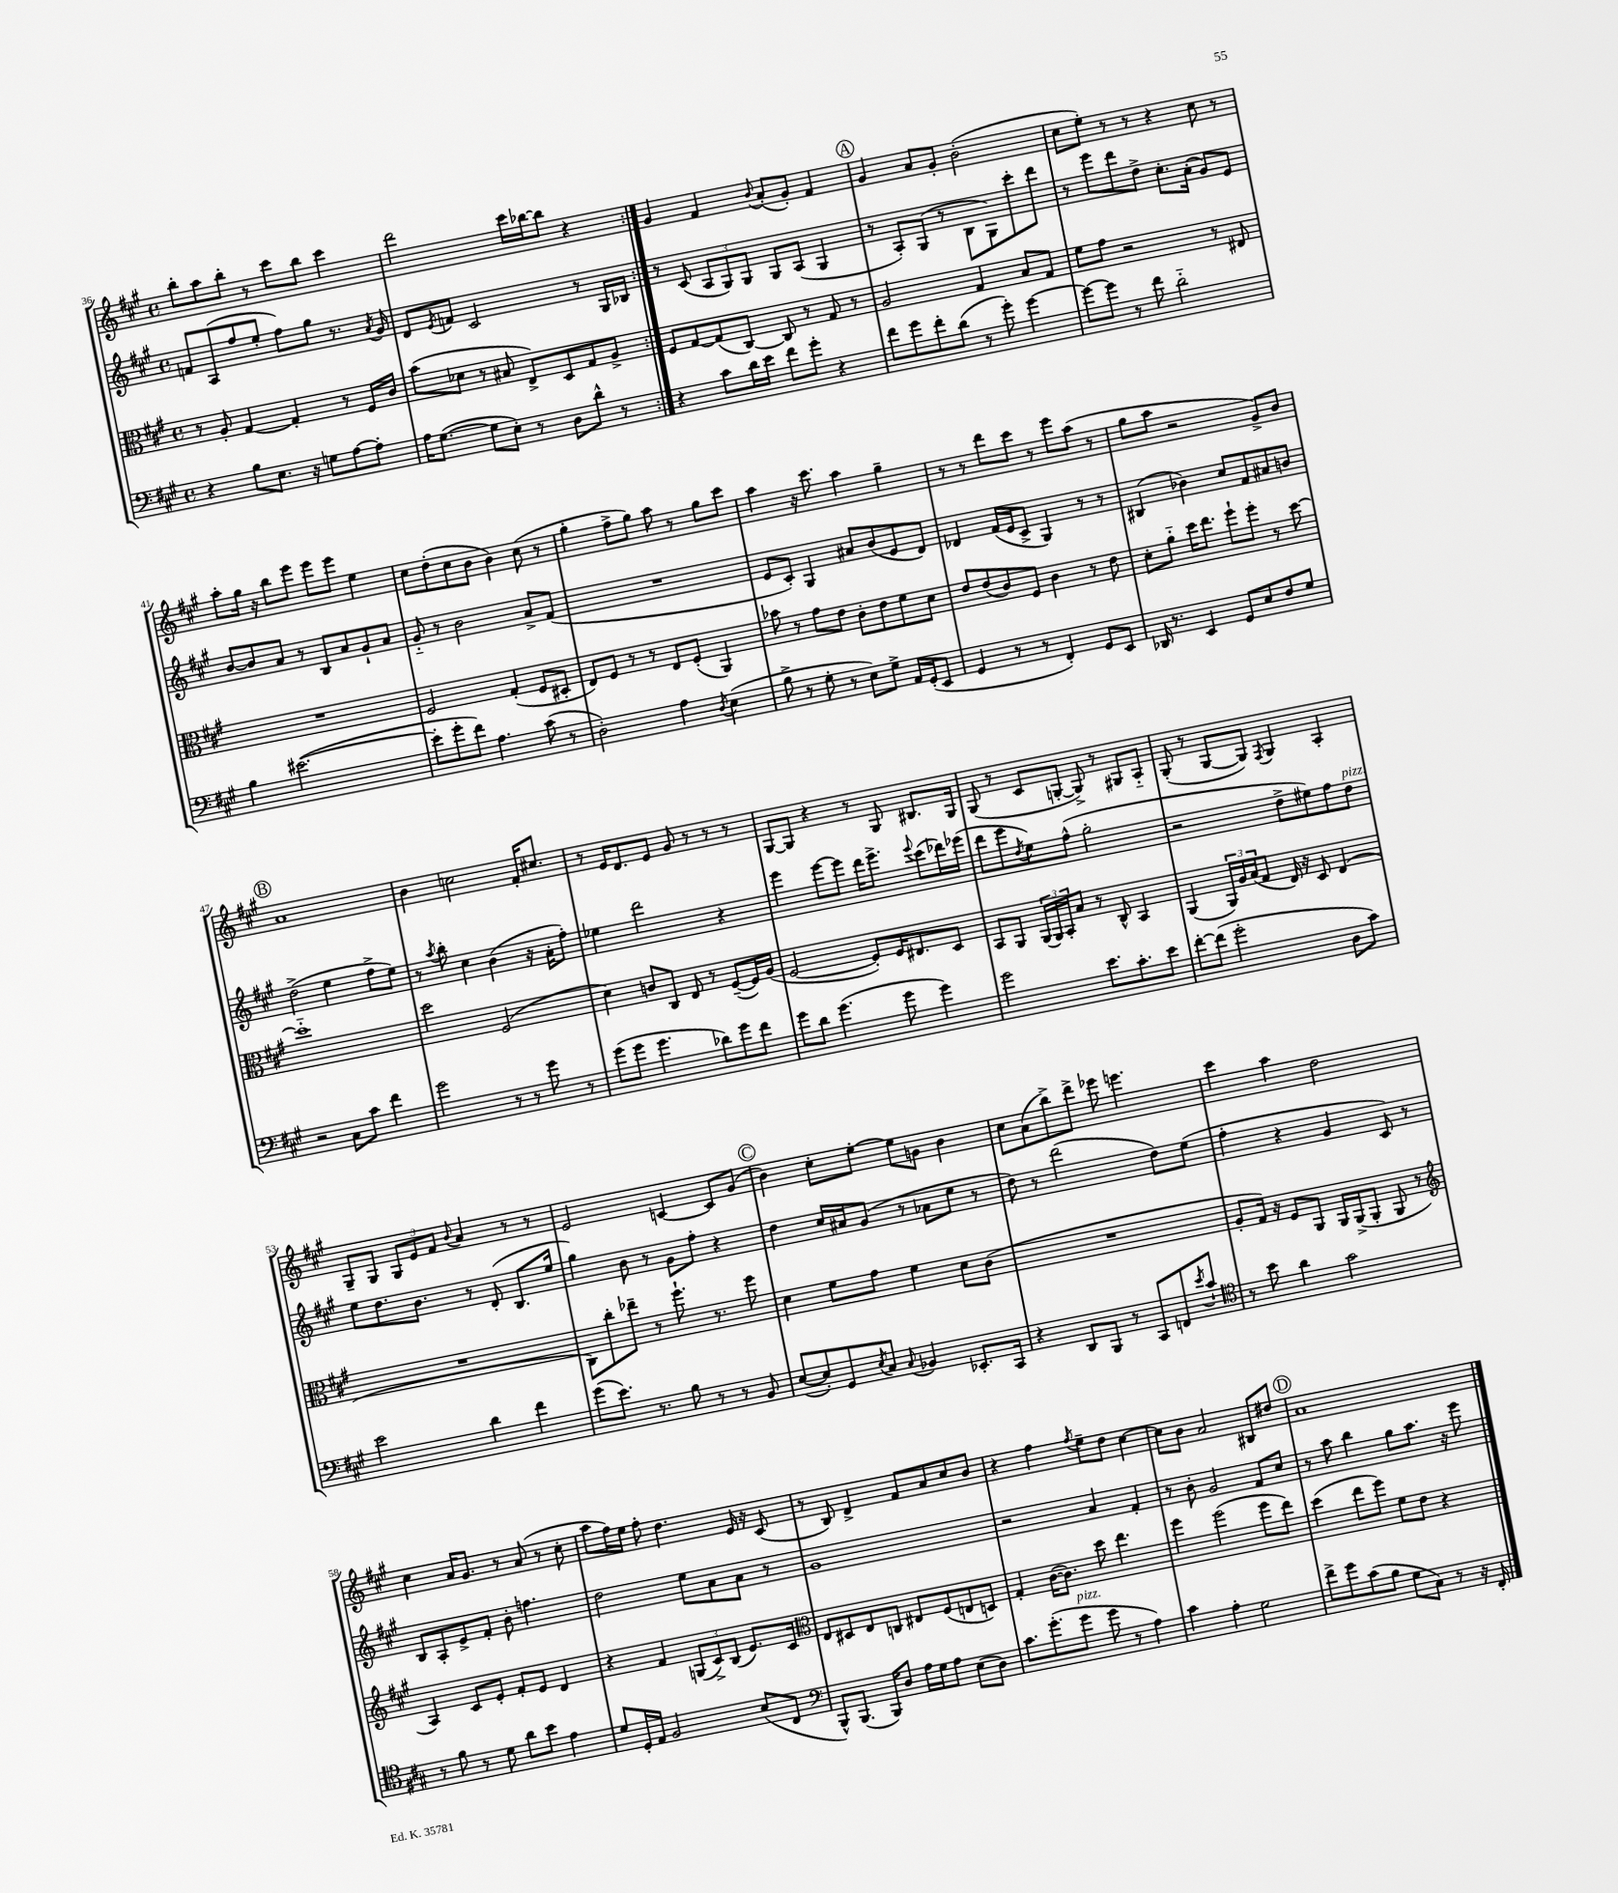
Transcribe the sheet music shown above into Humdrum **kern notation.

**kern	**kern	**kern	**kern
*staff4	*staff3	*staff2	*staff1
*clefF4	*clefC3	*clefG2	*clefG2
*k[f#c#g#]	*k[f#c#g#]	*k[f#c#g#]	*k[f#c#g#]
*M4/4	*M4/4	*M4/4	*M4/4
*met(c)	*met(c)	*met(c)	*met(c)
4r	8r	8f	8bb'
.	8A'	(8A	8aa
8B	[4G#	8ff#	8bb'
8.E	.	8ee'	8r
.	4G#']	8ff#)	8ccc#
16r	.	.	.
8G	.	8gg#	8bb
[8A	8r	8.r	4ccc#
8A']	16F#	.	.
.	.	8qa	.
.	16c#	16g#	.
=	=	=	=
16A	(8b	8d	2ddd
([8.G#	.	.	.
.	.	8qe	.
.	8d-	8f	.
8G#]	8r	2c#	.
8E')	8B#	.	.
8r	8E^)	.	16ccc#
.	.	.	[16bb-
8D	8D	.	8bb-]
8d^^	8G#	8r	4r
8r	8A^	16G#	.
.	.	16B-	.
=:|!	=:|!	=:|!	=:|!
4r	8F#	8r	4g#
.	[8G#	(8c#	.
8c#	(8G#]	12A	4f#
.	.	12G#)	.
16d	[8C#)	.	.
.	.	12G#	.
16e	.	.	.
.	.	.	8qqb
8f#	8C#]	8G#	(8a'
8g#'	8r	(8A	8g#')
4r	8G#	4G#	4f#
.	8r	.	.
=	=	=	=
8f#	2A	8r	4g#
8g#	.	8A')	.
8f#'	.	(8G#	8a
(8d	.	8r	8g#'
8r	4G#	8B	(2b'
8g#')	.	8G#)	.
[4g#	8B	8ccc#'	.
.	8G#	8ddd	.
=	=	=	=
8g#_	8f#	8r	8cc#
8g#]	8g#	8eee	8ee')
8r	2r	8ddd	8r
8f#	.	8dd^	8r
2d'~	.	8.cc#'	4r
.	.	(16a'	.
.	8r	8g#)	8cc#
.	8E#	8e	8r
=	=	=	=
4B	1r	[8b	8aa'
.	.	8b]	16gg#
.	.	.	16r
([2.e#	.	8a	8bb
.	.	8r	8eee
.	.	8B	8eee
.	.	8a	8eee
.	.	8g#`	4ee
.	.	8a	.
=	=	=	=
8e#']	2F#	8g#'~	8cc#
8g#'	.	8r	(8dd'
8f#)	.	2b	8cc#
4.A	.	.	8b
.	(4G#'	.	4b)
(8c#	8F#	8a^	(8cc#
8r	8D#'	(8f#	8r
=	=	=	=
2D')	8E)	1r	4gg#'
.	8F#	.	.
.	8r	.	8ff#^
.	8r	.	8gg#)
4A	8E	.	8aa
.	(8F#'	.	8r
8qD	.	.	.
(4E	4AA)	.	8gg#
.	.	.	8ccc#
=	=	=	=
8B^	8b-	8e	4aa
8r	8r	8c#')	.
8G#'	8g#	4G#	16r
.	.	.	8.ccc#
8r	8e	.	.
8E)	8c#'	8a#	4aa
8G#^	8e	(8b	.
16AA	8f#	8e	4gg#~
(16GG#'	.	.	.
8EE	8d	8d)	.
=	=	=	=
4GG#	8e	4d-	8r
.	(8e	.	8r
8r	8c#)	(16f#	8ddd
.	.	16e	.
8r	8F#	8c#^	8ccc#
4FF#')	4c#	4G#)	8r
.	.	.	8eee
8GG#	8r	8r	(8aa
8EE	8e	8r	8r
=	=	=	=
16DD-	8d'	(4B#	8gg#
8.r	.	.	.
.	8a'~	.	8aa
4EE	16dd	4b-)	2r
.	8.ee	.	.
8GG#	8ff#`	8cc#	.
8E	8ff#'	8f#	.
8F#	8r	8a#	8g#^)
8G#	[8dd	8b	8b
=	=	=	=
2r	1dd'~]	(2dd^	1a
8C#	.	4ee	.
8c#	.	.	.
4f#	.	8ff#^	.
.	.	8ee)	.
=	=	=	=
2g#	2dd	8r	4b
.	.	8qaa	.
.	.	8bb'	.
.	.	4cc#	2cc
8r	(2F#	(4b	.
8r	.	.	.
8g#	.	16r	16f#'
.	.	16a'	8.cc#
8r	.	8ff#')	.
=	=	=	=
(8g#	4d)	4ee-	8r
8g#	.	.	16e
.	.	.	8.d
4.g#	8c	2ddd	.
.	8C#	.	8e
.	8E	.	8g#
8d-)	8r	.	8r
8g#	([8F#~	4r	8r
8f#	16F#])	.	8r
.	(16A	.	.
=	=	=	=
8g#	[2F#	4eee	[8G#
8d	.	.	8G#]
(4.g#	.	[8eee	4r
.	.	8eee]	.
.	8F#'])	16ddd	8r
.	.	8.eee^	.
8g#	16F#	.	8G#
.	8.E#	.	.
.	.	8qqeee	.
4g#)	.	(8ccc#	8.B#
.	8D	16ddd-)	.
.	.	(16eee-	16G#
=	=	=	=
2g#	8BB	8ddd	(8G#
.	8AA	8eee	8r
.	.	8qdd	.
.	(24AA	8ee)	8c#
.	24AA)	.	.
.	24BB'	.	.
.	8B	(8ff#^^	[8G'
8.e	8r	2gg#'	8G^])
.	8C#^^	.	8r
8.c#'	.	.	.
.	4BB	.	8G#
8e	.	.	8A'~
=	=	=	=
[8f#'	(4AA	2r	(8G#'
(8f#]	.	.	8r
2g#'	24AA)	.	[8G#
.	24A	.	.
.	(24B	.	.
.	8G#	.	8G#])
.	.	.	8qF#
.	16E)	8dd^	4G#
.	16r	.	.
.	8D	8ee#)	.
8D	(4E	8ff#	4A'
8c#)	.	8dd	.
=	=	=	=
2e	1r	8ee	8G#~
.	.	8.dd	8G#
.	.	.	12G#
.	.	8.b	.
.	.	.	12e
.	.	.	12f#
.	.	.	8qqb
4d	.	8r	4a
.	.	(8d'	.
4f#	.	8.B	8r
.	.	.	8r
.	.	16ee	.
=	=	=	=
(8g#	8C#)	4gg#)	2e
8.e)	8cc#'	.	.
.	8ee-~	8b	.
8.r	.	.	.
.	8r	8r	.
8B	8.ff#`	8g#	[4c
8r	.	8ff#'	.
.	8.r	.	.
8r	.	4r	8c]
8BB	8ff#	.	(8g#
=	=	=	=
([8E	4d	4dd	4b)
8E'])	.	.	.
8GG#	8f#	16cc#	8cc#'
.	.	16a#	.
8qE	.	.	.
8C#	8g#	(8g#	[8ee'
8qqC#	.	.	.
4BB-	4f#	8r	8ee]
.	.	8a-	8g
8.EE-'	8d	8ee	4b
.	(8c#	8r	.
16CC#	.	.	.
=	=	=	=
4r	1r	8dd)	8cc#
.	.	8r	(8a
8DD	.	(2ddd	8bb^)
8BBB	.	.	8ddd^
8r	.	.	8eee-
8CC#	.	.	4.eee
8FF	.	8dd)	.
8qe	.	.	.
8c#`	.	(8ee	.
=	=	=	=
*clefC4	*	*	*
8r	8A'	4ff#'	4ccc#
8b	16G#)	.	.
.	16r	.	.
4a	8F#	4r	4aa
.	8AA	.	.
2g#	16AA	4g#	2dd
.	(16AA^	.	.
.	8AA'	.	.
.	8AA	8c#)	.
.	8r	8r	.
=	=	=	=
*	*clefG2	*	*
8r	4A)	8B	4cc#
8f#	.	8A'	.
8r	8c#	8e^	16a
.	.	.	8.g#
8d	8e'	8f#'	.
8a	8f#'	8b'	8r
8b	8e	4.ff	(8a
4e	4d	.	8r
.	.	.	8cc#'
=	=	=	=
8d	4r	2dd	8aa
16D'	.	.	16ff#)
16E	.	.	16ee
2F#	4f#	.	8ff#'
.	.	.	4.dd
.	(12G	8ee	.
.	12c#^)	.	.
.	.	8a	.
.	(12B	.	.
(8B	8.e)	8a	16e
.	.	.	16r
8C#	.	8r	(8c#
.	16c#	.	.
=	=	=	=
*clefF4	*clefC3	*	*
8BBB^^)	8E	1g#	8r
(8.BBB	8D#	.	8B)
.	8E	.	4d^
16BBB)	.	.	.
8D	8C	.	.
16A	8E#	.	8f#
16G#	.	.	.
8A	(8F#	.	8a
(8E	8E	.	8cc#
8D)	8D)	.	8b
=	=	=	=
8.c#	4G#'	2r	4r
(8.g#'	.	.	.
.	([16c#	.	4ff#
.	8.c#])	.	.
8g#	.	.	.
.	.	.	8qff#
8g#	8dd	4a	8ee~
8r	4.ee	.	8dd
4A)	.	4f#'	[4cc#
=	=	=	=
4c#	4ff#	8r	8cc#]
.	.	8b'	8b
4A'	(2ff#	2g#	2a
2G#	.	.	.
.	8ff#	8f#	8B#
.	8ee)	8cc#	8dd#
=	=	=	=
8f#^	(4dd	8r	1a
8g#	.	8aa	.
(8c#	8ee	4bb	.
8B	8ff#)	.	.
8G#	8f#	8gg#	.
8C#)	8e	8.aa	.
8r	4r	.	.
.	.	16r	.
16r	.	8eee	.
16FF#'	.	.	.
==	==	==	==
*-	*-	*-	*-
